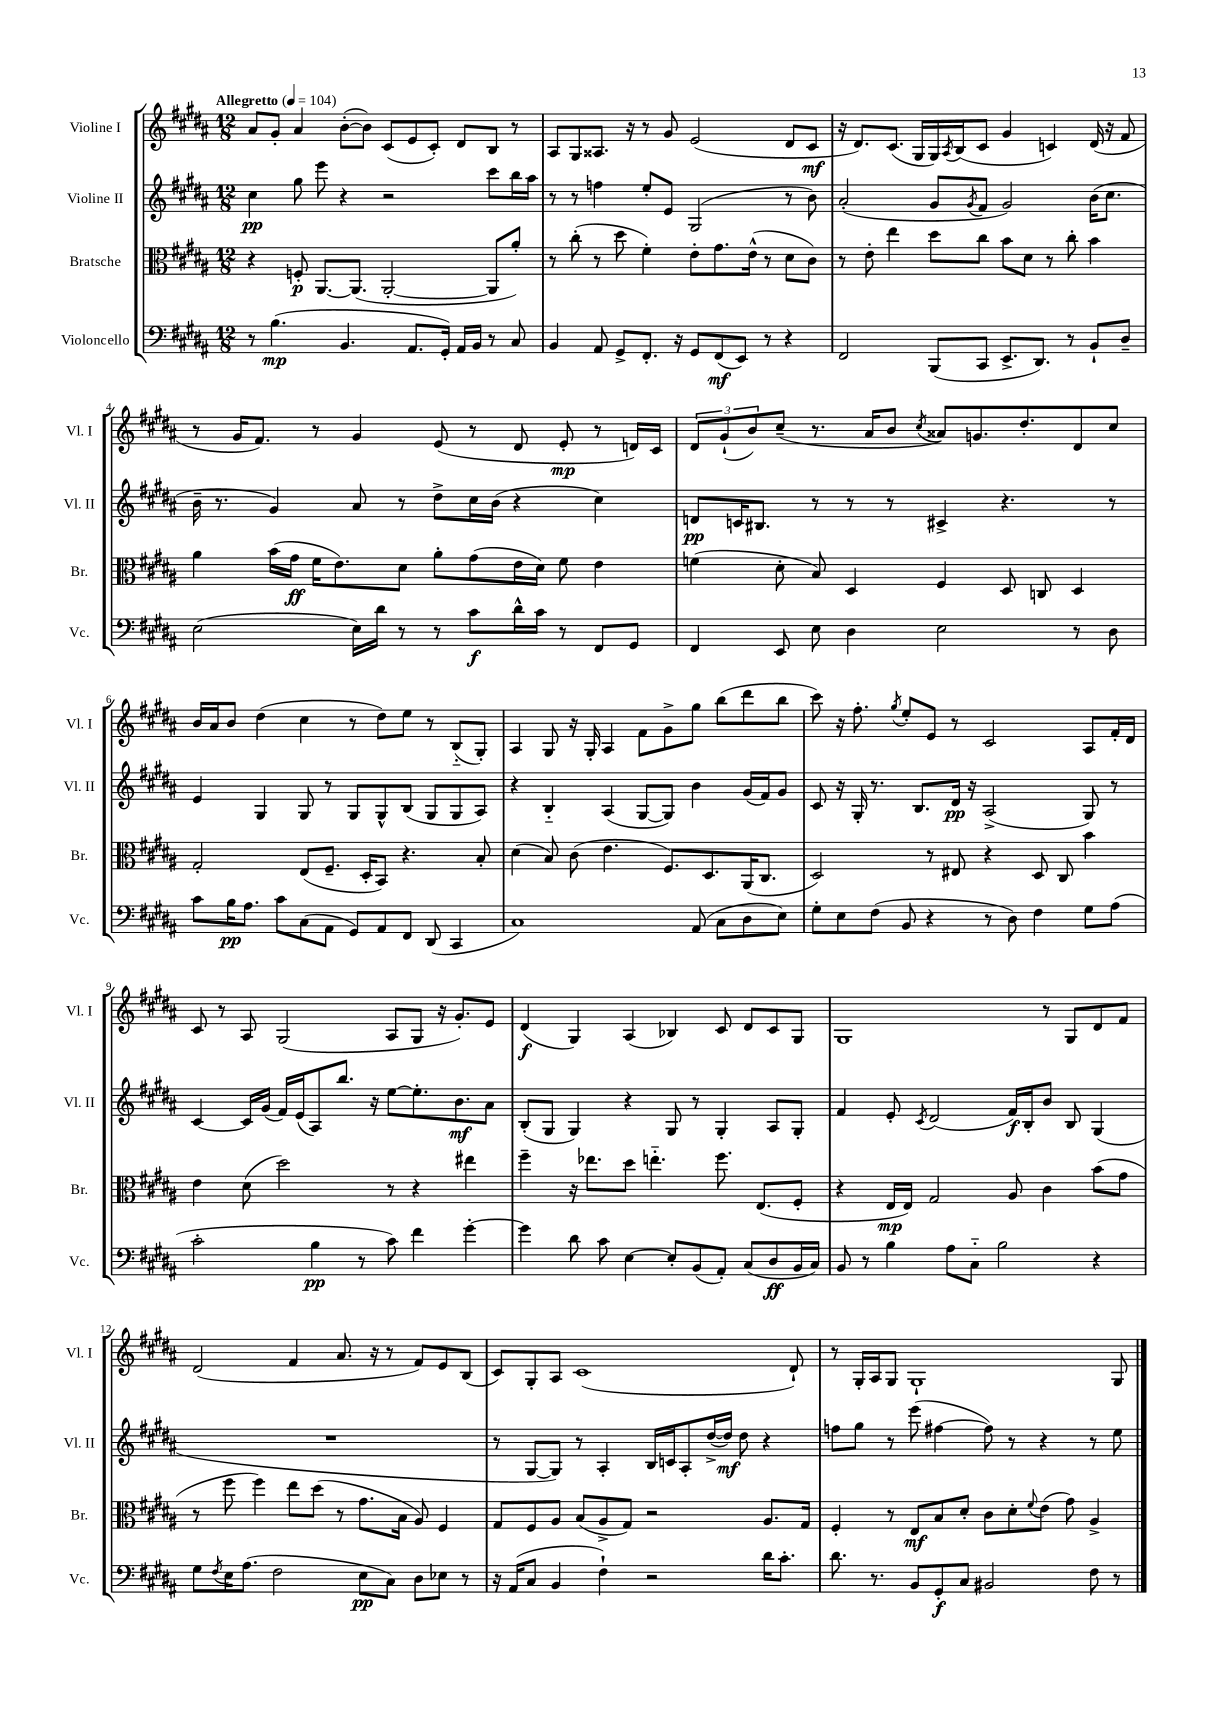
<<
\new StaffGroup <<
\new Staff = "s0" \with { instrumentName = "Violine I" shortInstrumentName = "Vl. I" } {
    \clef treble \key b \major \numericTimeSignature \time 12/8 \tempo "Allegretto" 4 = 104
    ais'8 gis'8-. ais'4 b'8~-.( b'8) cis'8( e'8 cis'8-.) dis'8 b8 r8 |
    ais8 gis8 aisis8. r16 r8 gis'8 e'2( dis'8 cis'8\mf |
    r16 dis'8.) cis'8.( gis16 gis16) \acciaccatura { ais8 } b16( cis'8 gis'4 c'4) dis'16( r16 fis'8 |
    r8 gis'16 fis'8.) r8 gis'4 e'8( r8 dis'8 e'8-.\mp r8 d'16) cis'16 |
    \tuplet 3/2 { dis'8 gis'8-!( b'8) } cis''8--( r8. ais'16 b'8 \acciaccatura { cis''8 } aisis'8) g'8. dis''8.-. dis'8 cis''8 |
    b'16 ais'16 b'8 dis''4( cis''4 r8 dis''8) e''8 r8 b8-_( gis8-.) |
    ais4 gis8 r16 gis16-. ais4 fis'8 gis'8-> gis''8 b''8( dis'''8 b''8 |
    cis'''8) r16 fis''8.-. \acciaccatura { gis''8 } e''8-. e'8 r8 cis'2 ais8 fis'16-. dis'16 |
    cis'8 r8 ais8 gis2( ais8 gis8 r16 gis'8.-.) e'8 |
    dis'4\f( gis4) ais4( bes4) cis'8 dis'8 cis'8 gis8 |
    gis1 r8 gis8 dis'8 fis'8 |
    dis'2( fis'4 ais'8. r16 r8 fis'8) e'8 b8( |
    cis'8) gis8-. ais8 cis'1( dis'8-!) |
    r8 gis16-. ais16 gis8 gis1-! gis8 \bar "|." |
}
\new Staff = "s1" \with { instrumentName = "Violine II" shortInstrumentName = "Vl. II" } {
    \clef treble \key b \major \numericTimeSignature \time 12/8
    cis''4\pp gis''8 e'''8 r4 r2 cis'''8 b''16 ais''16 |
    r8 r8 f''4 e''8-. e'8 gis2( r8 b'8) |
    ais'2-.( gis'8 \acciaccatura { gis'8 } fis'8 gis'2) b'16( cis''8. |
    b'16-- r8. gis'4) ais'8 r8 dis''8-> cis''16 b'16( r4 cis''4) |
    d'8\pp c'16 bis8. r8 r8 r8 cis'4-> r4. r8 |
    e'4 gis4 gis8 r8 gis8 gis8-^ b8( gis8 gis8 ais8) |
    r4 b4-_ ais4( gis8~ gis8) b'4 gis'16( fis'16) gis'8 |
    cis'8 r16 gis16-. r8. b8. dis'16\pp r16 ais2->( gis8) r8 |
    cis'4~ cis'16 gis'16( fis'16) e'16( ais8) b''8. r16 e''8~ e''8.-. b'8.\mf ais'8 |
    b8-.( gis8 gis4) r4 gis8 r8 gis4-. ais8 gis8-. |
    fis'4 e'8-. \acciaccatura { cis'8 } dis'2( fis'16\f) b16-. b'8 b8 gis4( |
    R1. |
    r8 gis8~ gis8) r8 ais4-. b16 c'16 ais8-. dis''16~->( dis''16\mf) dis''8 r4 |
    f''8 gis''8 r8 e'''8( fis''4~ fis''8) r8 r4 r8 e''8 \bar "|." |
}
\new Staff = "s2" \with { instrumentName = "Bratsche" shortInstrumentName = "Br." } {
    \clef alto \key b \major \numericTimeSignature \time 12/8
    r4 f8-.\p ais,8.~ ais,8.( ais,2~-. ais,8 ais'8-.) |
    r8 cis''8-.( r8 dis''8 fis'4-.) e'8-. gis'8. e'16-^( r8 dis'8 cis'8) |
    r8 e'8-. e''4 dis''8 cis''8 b'8 dis'8 r8 cis''8-. b'4 |
    ais'4 b'16( gis'16\ff fis'16 e'8.) dis'8 ais'8-. gis'8( e'16 dis'16) fis'8 e'4 |
    f'4( dis'8-. b8) dis4 fis4 dis8 c8 dis4 |
    gis2-. e8( fis8.-- dis16-. b,8) r4. b8-. |
    dis'4( b8) cis'8( e'4. fis8.) dis8. ais,16( cis8. |
    dis2) r8 eis8 r4 dis8 cis8 b'4 |
    e'4 dis'8( dis''2) r8 r4 eis''4 |
    fis''4-- r16 ees''8. dis''8 e''4.-_ fis''8. e8.( fis8-. |
    r4 e16\mp e16) gis2 ais8 cis'4 b'8( gis'8 |
    r8 fis''8 fis''4) e''8 dis''8( r8 gis'8. b16 ais8) fis4 |
    gis8 fis8 ais8 b8( ais8-> gis8) r2 ais8. gis16 |
    fis4-. r8 e8\mf b8 dis'8-. cis'8 dis'8-. \appoggiatura { fis'8 } e'8( gis'8) ais4-> \bar "|." |
}
\new Staff = "s3" \with { instrumentName = "Violoncello" shortInstrumentName = "Vc." } {
    \clef bass \key b \major \numericTimeSignature \time 12/8
    r8 b4.\mp( b,4. ais,8. gis,16-.) ais,16 b,16 r8 cis8 |
    b,4 ais,8 gis,8-> fis,8.-. r16 gis,8 fis,8\mf( e,8) r8 r4 |
    fis,2 b,,8( cis,8 e,8.-> dis,8.) r8 b,8-! dis8-- |
    e2( e16) dis'16 r8 r8 cis'8\f dis'16-^ cis'16 r8 fis,8 gis,8 |
    fis,4 e,8 e8 dis4 e2 r8 dis8 |
    cis'8 b16\pp ais8. cis'8 cis8( ais,8 gis,8) ais,8 fis,8 dis,8( cis,4 |
    cis1) ais,8( cis8 dis8 e8) |
    gis8-. e8 fis8( b,8 r4 r8 dis8) fis4 gis8 ais8( |
    cis'2-. b4\pp r8 cis'8) fis'4 gis'4~-. |
    gis'4 dis'8 cis'8 e4~ e8-. b,8( ais,8-.) cis8( dis8\ff b,16 cis16) |
    b,8 r8 b4 ais8 cis8-_ b2 r4 |
    gis8 \acciaccatura { fis8 } e16 ais8.( fis2 e8\pp cis8) dis8 ees8 r8 |
    r16 ais,16( cis8 b,4 fis4-!) r2 dis'16 cis'8.-. |
    dis'8. r8. b,8 gis,8-.\f cis8 bis,2 fis8 r8 \bar "|." |
}
>>
>>
